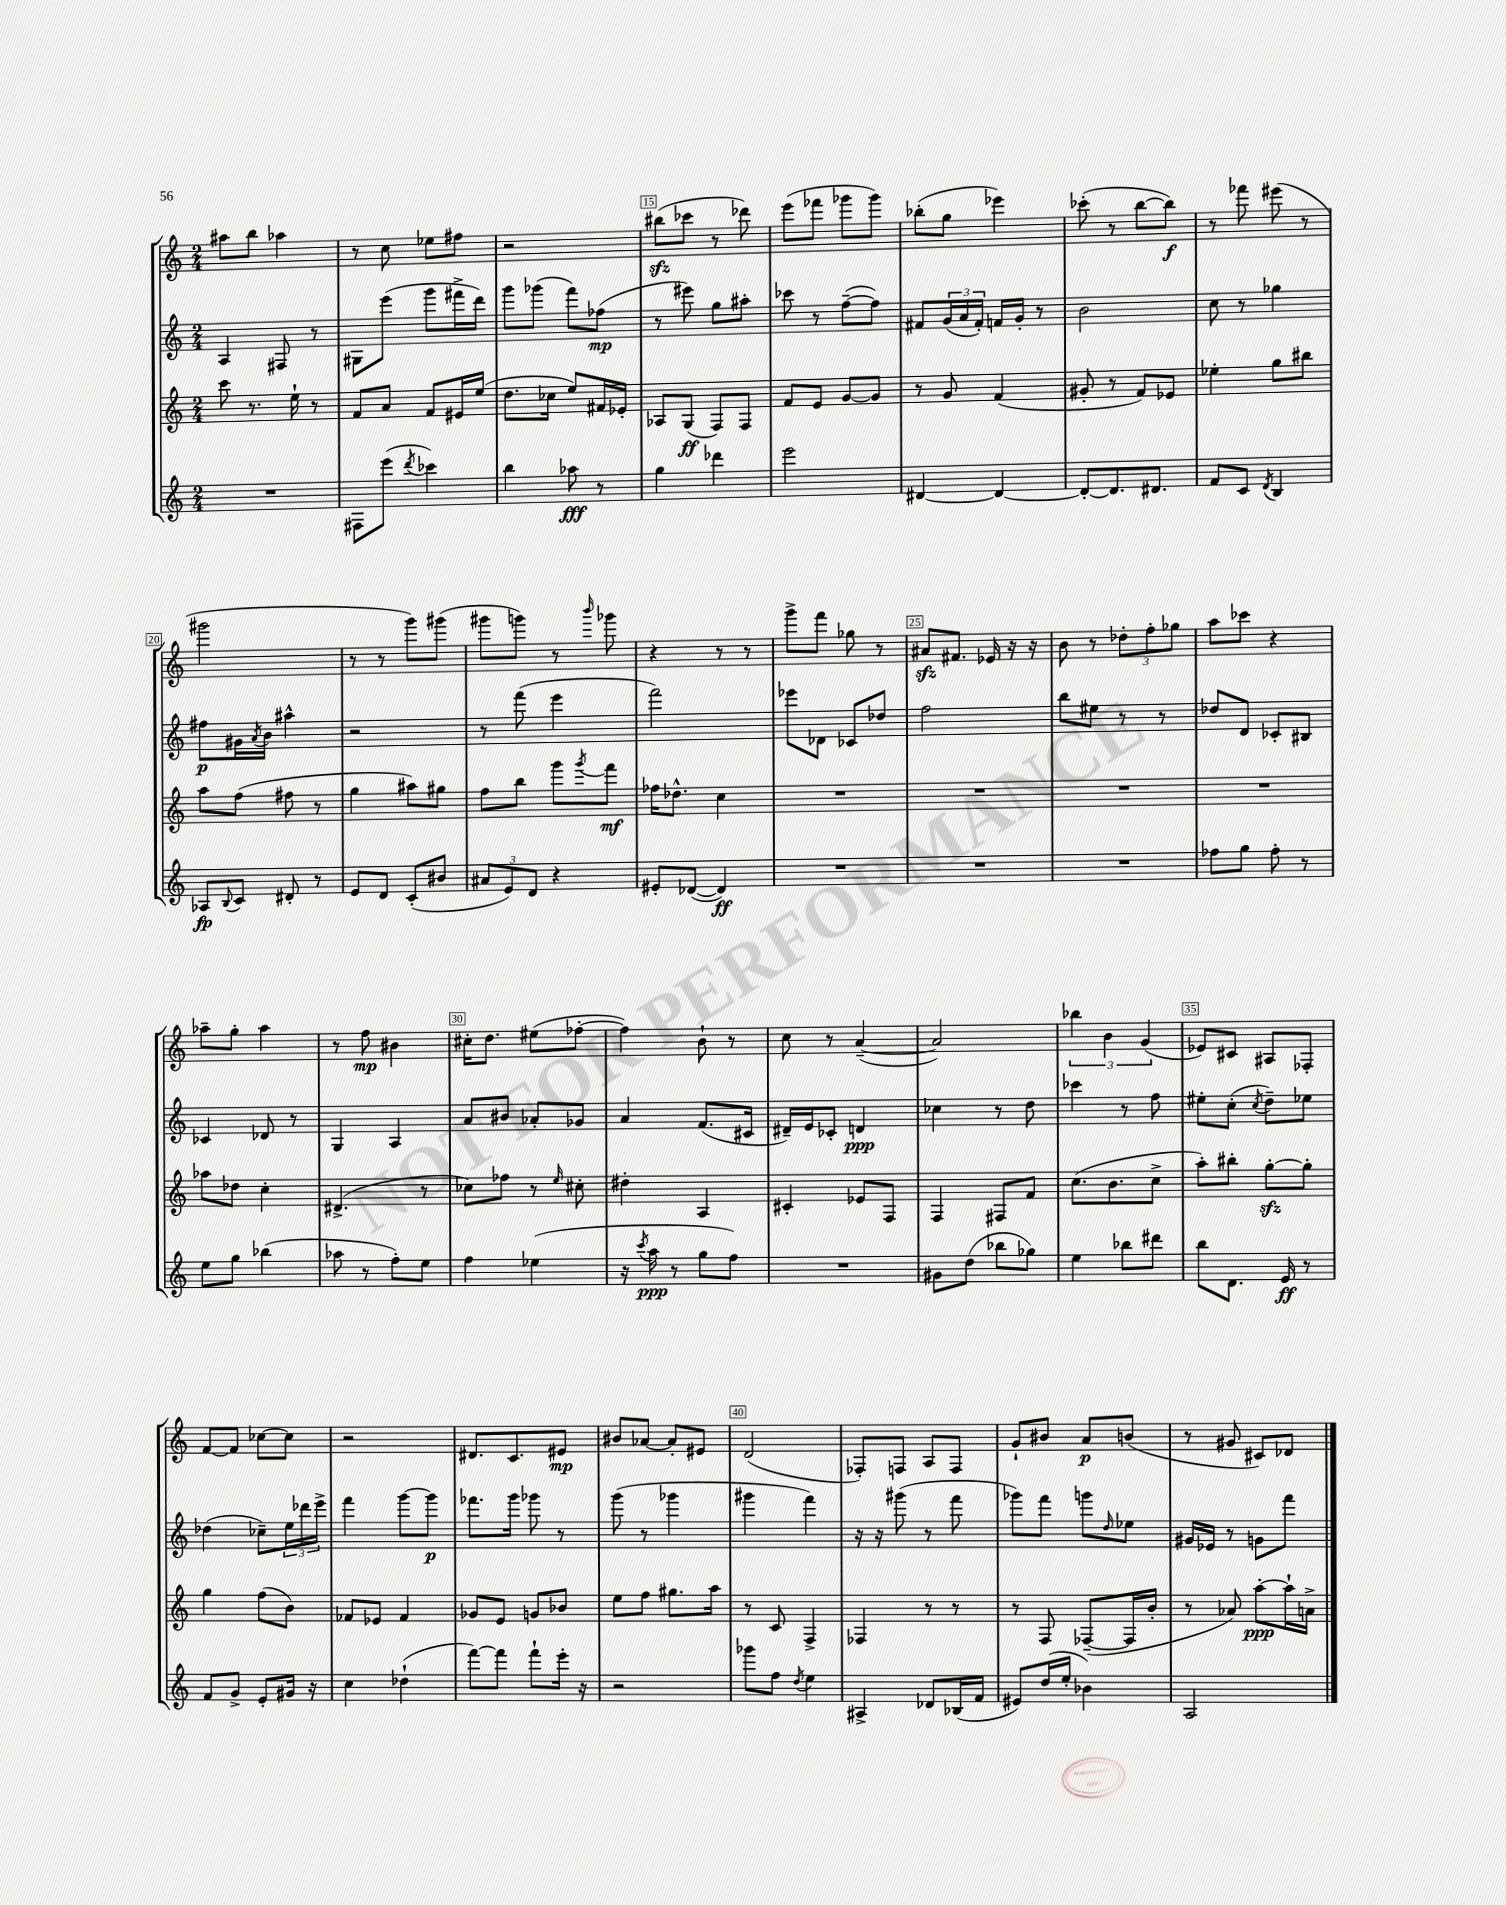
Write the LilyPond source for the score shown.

<<
\new StaffGroup <<
\new Staff = "s0" {
    \clef treble \key c \major \numericTimeSignature \time 2/4
    ais''8 b''8 aes''4 |
    r8 c''8 ees''8 fis''8 |
    r2 |
    bis''8\sfz( ces'''8 r8 des'''8) |
    e'''8( fes'''8 ges'''8 ges'''8) |
    bes''8-.( g''8 ees'''4) |
    ces'''8-.( r8 b''8~ b''8\f) |
    r8 fes'''8 eis'''8( r8 |
    gis'''2 |
    r8 r8 g'''8) gis'''8( |
    gis'''8 g'''8) r8 \grace { b'''16 } ges'''8 |
    r4 r8 r8 |
    g'''8-> f'''8 ges''8 r8 |
    ais'8\sfz fis'8. ees'16 r16 r16 |
    b'8 r8 \tuplet 3/2 { des''8-. f''8-. ges''8 } |
    a''8 ces'''8 r4 |
    aes''8-- g''8-. aes''4 |
    r8 f''8\mp bis'4 |
    cis''16-. d''8. eis''8( fes''8~-. |
    fes''4) b'8-! r8 |
    c''8 r8 a'4~--( |
    a'2) |
    \tuplet 3/2 { bes''4 b'4 g'4( } |
    ees'8) cis'8 ais8 fes8-. |
    f'8~ f'8 ces''8~ ces''8 |
    r2 |
    dis'8. c'8. eis'8\mp |
    bis'8 aes'8~ aes'8-. eis'8 |
    d'2( |
    fes8-.) f8 a8 f8 |
    g'8-! bis'8 a'8\p b'8( |
    r8 gis'8 cis'8) des'8 \bar "|." |
}
\new Staff = "s1" {
    \clef treble \key c \major \numericTimeSignature \time 2/4
    a4 fis8 r8 |
    gis8 e'''8( g'''8 fis'''16-> d'''16) |
    g'''8 ges'''8( f'''8) fes''8\mp( |
    r8 eis'''8) g''8 ais''8-. |
    ces'''8 r8 f''8~--( f''8) |
    fis'8 \tuplet 3/2 { g'16( a'16 fis'16-.) } f'16 g'16-. r8 |
    b'2 |
    c''8 r8 ges''4 |
    fis''8\p gis'16 \acciaccatura { a'8 } b'16 ais''4-^ |
    r2 |
    r8 f'''8( e'''4 |
    f'''2) |
    ees'''8 des'8 ces'8 des''8 |
    f''2 |
    b''8 eis''8 r8 r8 |
    des''8 d'8 ces'8-. bis8 |
    ces'4 des'8 r8 |
    g4 a4 |
    a'8 bis'8 aes'8-. ges'8 |
    a'4 f'8.( cis'16 |
    dis'16--) e'16 ces'8-. d'4\ppp |
    ces''4 r8 d''8 |
    ces'''4 r8 f''8 |
    eis''8-. c''8-.( \acciaccatura { c''8 } d''8--) ees''8 |
    des''4( ces''8--) \tuplet 3/2 { e''16 des'''16 e'''16-> } |
    f'''4 g'''8~ g'''8\p |
    fes'''8. g'''16 ges'''8 r8 |
    g'''8( r8 ges'''4 |
    gis'''4 f'''4) |
    r16 r16 gis'''8( r8 f'''8 |
    ges'''8) f'''8 g'''8 \grace { d''16 } ees''8 |
    gis'16 ees'16 r8 g'8 f'''8 \bar "|." |
}
\new Staff = "s2" {
    \clef treble \key c \major \numericTimeSignature \time 2/4
    c'''8 r8. e''16-! r8 |
    f'8 a'8 f'8 eis'16 e''16( |
    d''8. ces''16 e''8) fis'16 ees'16-. |
    aes8 g8\ff( f8) f8 |
    f'8 e'8 g'8~ g'8 |
    r8 g'8 f'4( |
    gis'8-. r8 f'8) ees'8 |
    ees''4-. g''8 bis''8 |
    a''8 f''8( fis''8 r8 |
    g''4 ais''8) gis''8 |
    f''8 b''8 g'''8 \acciaccatura { g'''8 } f'''8\mf |
    fes''16 des''8.-^ c''4 |
    R2 |
    R2 |
    R2 |
    R2 |
    aes''8 des''8 c''4-. |
    dis'4.->( r8 |
    ces''8) fes''8 r8 \grace { e''16 } cis''8-. |
    dis''4-. a4 |
    cis'4-. ees'8 f8 |
    f4 fis8 f'8 |
    c''8.( b'8. c''8-> |
    a''8-.) bis''8-. g''8~-.\sfz g''8-. |
    g''4 f''8( b'8) |
    fes'8 ees'8 fes'4 |
    ges'8 e'8 g'8 bes'8 |
    e''8 f''8 gis''8. a''16 |
    r8 c'8 f4-> |
    fes4 r8 r8 |
    r8 f8 fes8~--( fes16 b'16-. |
    r8 aes'8) a''8~-.\ppp a''16-! a'16-> \bar "|." |
}
\new Staff = "s3" {
    \clef treble \key c \major \numericTimeSignature \time 2/4
    R2 |
    fis8 e'''8( \acciaccatura { d'''8 } ces'''4) |
    b''4 aes''8\fff r8 |
    g''4 des'''4 |
    e'''2 |
    dis'4~ dis'4~ |
    dis'8~-. dis'8. dis'8. |
    f'8 c'8 \acciaccatura { d'8 } b4 |
    aes8\fp \appoggiatura { b8 } c'8 dis'8-. r8 |
    e'8 d'8 c'8-.( bis'8 |
    \tuplet 3/2 { ais'8 e'8) d'8 } r4 |
    eis'8-. des'8~( des'4\ff) |
    R2 |
    R2 |
    R2 |
    fes''8 g''8 fes''8-. r8 |
    e''8 g''8 bes''4( |
    aes''8 r8 f''8-.) e''8 |
    f''4 ees''4( |
    r16 \acciaccatura { c'''8 } a''16\ppp r8 g''8 f''8) |
    R2 |
    gis'8 d''8( bes''8 ges''8) |
    e''4 bes''8 dis'''8 |
    b''8 d'8. e'16\ff r8 |
    f'8 g'8-> e'8-. gis'16 r16 |
    c''4 des''4-!( |
    f'''8~) f'''8 f'''8-! e'''16-. r16 |
    r2 |
    ges'''8 f''8 \acciaccatura { d''8 } e''4 |
    ais4-> des'8 bes16( f'16 |
    eis'8) d''16( e''16-. bes'4) |
    a2 \bar "|." |
}
>>
>>
\layout { \context { \Score currentBarNumber = #12 \override BarNumber.break-visibility = ##(#f #t #t) barNumberVisibility = #(every-nth-bar-number-visible 5) \override BarNumber.stencil = #(make-stencil-boxer 0.1 0.3 ly:text-interface::print) } }
